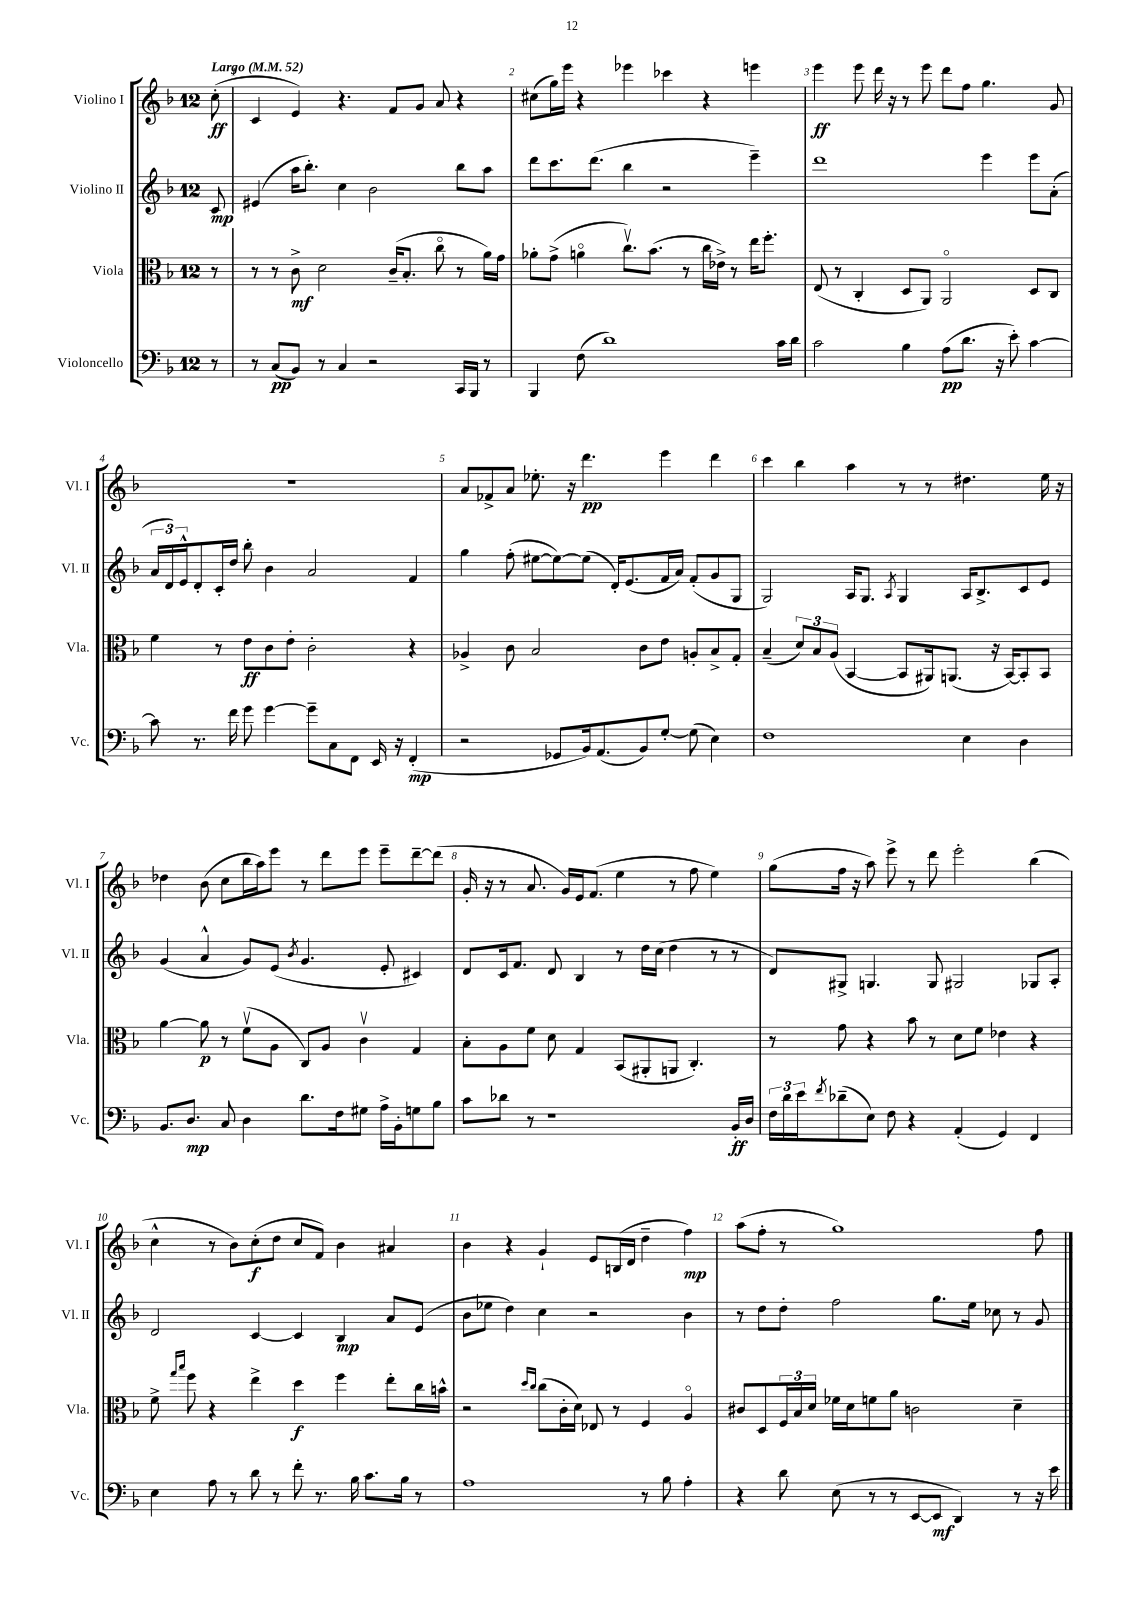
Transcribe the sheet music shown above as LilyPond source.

<<
\new StaffGroup <<
\new Staff = "s0" \with { instrumentName = "Violino I" shortInstrumentName = "Vl. I" } {
    \clef treble \key f \major \once \override Staff.TimeSignature.style = #'single-digit \time 12/8 \partial 8 \tempo "Largo" 4 = 52
    c''8-.\ff( |
    c'4 e'4) r4. f'8 g'8 a'8 r4 |
    cis''8( g''16) e'''16 r4 ees'''4 ces'''4 r4 e'''4 |
    e'''4\ff e'''8 d'''16 r16 r8 e'''8 d'''8 f''8 g''4. g'8 |
    R1. |
    a'8 fes'8-> a'8 ees''8.-. r16 d'''4.\pp e'''4 d'''4 |
    c'''4 bes''4 a''4 r8 r8 dis''4. e''16 r16 |
    des''4 bes'8( c''8 bes''16 a''16) e'''8 r8 d'''8 e'''8 e'''8-- d'''8~-- d'''8( |
    g'16-. r16 r8 a'8. g'16) e'16 f'8.( e''4 r8 f''8 e''4) |
    g''8( f''16 r16 a''8) e'''8-> r8 d'''8 e'''2-. bes''4( |
    c''4-^ r8 bes'8) c''8-.\f( d''8 c''8 f'8) bes'4 ais'4 |
    bes'4 r4 g'4-! e'8 b16( d'16 d''4-- f''4\mp) |
    a''8( f''8-. r8 g''1) f''8 \bar "|." |
}
\new Staff = "s1" \with { instrumentName = "Violino II" shortInstrumentName = "Vl. II" } {
    \clef treble \key f \major \once \override Staff.TimeSignature.style = #'single-digit \time 12/8 \partial 8
    c'8\mp |
    eis'4( a''16 bes''8.-.) c''4 bes'2 bes''8 a''8 |
    d'''8 c'''8. d'''8.( bes''4 r2 e'''4--) |
    d'''1 e'''4 e'''8 a'8-.( |
    \tuplet 3/2 { a'16 d'16) e'16-^ } d'8-. c'16-. d''16 bes''8-. bes'4 a'2 f'4 |
    g''4 f''8-.( eis''8~ eis''8~) eis''8( d'16-.) e'8.( f'16 a'16) f'8-.( g'8 g8 |
    g2) a16 g8. \acciaccatura { a8 } g4 a16 bes8.-> c'8 e'8 |
    g'4( a'4-^ g'8) e'8( \acciaccatura { bes'8 } g'4. e'8-. cis'4) |
    d'8 c'16 f'8. d'8 bes4 r8 d''16 c''16( d''4 r8 r8 |
    d'8) gis8-> g4. g8 gis2 ges8 a8-. |
    d'2 c'4~ c'4 bes4\mp a'8 e'8( |
    bes'8 ees''8 d''4) c''4 r2 bes'4 |
    r8 d''8 d''8-. f''2 g''8. e''16 ces''8 r8 g'8 \bar "|." |
}
\new Staff = "s2" \with { instrumentName = "Viola" shortInstrumentName = "Vla." } {
    \clef alto \key f \major \once \override Staff.TimeSignature.style = #'single-digit \time 12/8 \partial 8
    r8 |
    r8 r8 c'8->\mf d'2 c'16--( bes8.-. c''8\flageolet r8 a'16) g'16 |
    aes'8-. g'8->( a'4\flageolet c''8.\upbow) bes'8.( r8 c''16 ees'16->) r8 e''16 f''8.-. |
    e8( r8 c4-. d8 a,8) a,2\flageolet d8 c8 |
    f'4 r8 e'8\ff c'8 e'8-. c'2-. r4 |
    aes4-> c'8 bes2 c'8 e'8 a8-. bes8-> g8-. |
    bes4--( \tuplet 3/2 { d'8) bes8 a8( } bes,4~ bes,8 ais,16) a,8.( r16 bes,16~) bes,8-. bes,8 |
    a'4~ a'8\p r8 f'8\upbow( a8 c8) a8 c'4\upbow g4 |
    bes8-. a8 f'8 d'8 g4 bes,8( ais,8-. a,8 c4.-.) |
    r8 g'8 r4 bes'8 r8 d'8 f'8 ees'4 r4 |
    f'8-> \grace { g''16 bes''16 } f''8 r4 e''4-> d''4\f f''4 e''8-. c''16 b'16-^ |
    r2 \grace { d''16 c''16 } c''8( c'16-. d'16) ees8 r8 f4 a4\flageolet |
    cis'8 d8 \tuplet 3/2 { f16 bes16 d'16 } fes'16 d'16 f'8 a'8 c'2 d'4-- \bar "|." |
}
\new Staff = "s3" \with { instrumentName = "Violoncello" shortInstrumentName = "Vc." } {
    \clef bass \key f \major \once \override Staff.TimeSignature.style = #'single-digit \time 12/8 \partial 8
    r8 |
    r8 c8\pp( bes,8) r8 c4 r2 c,16 bes,,16 r8 |
    bes,,4 f8( d'1) c'16 d'16 |
    c'2 bes4 a8\pp( d'8. r16 e'8-.) c'4~ |
    c'8 r8. f'16 g'8 g'4~ g'8-- c8 f,8 e,16 r16 f,4-.\mp( |
    r2 ges,8 bes,16) a,8.( bes,8) g8~-. g8( e4) |
    f1 e4 d4 |
    bes,8. d8.\mp c8 d4 d'8. f16 gis8 a16-> bes,16-. g8 bes8 |
    c'8 des'8 r8 r1 bes,16-.\ff d16 |
    \tuplet 3/2 { f16 d'16 e'16 } \acciaccatura { f'8 } des'8--( e8) f8 r4 a,4-.( g,4) f,4 |
    e4 a8 r8 d'8 r8 f'8-. r8. bes16 c'8. bes16 r8 |
    a1 r8 bes8 a4-. |
    r4 d'8 e8( r8 r8 e,8~ e,8\mf d,4) r8 r16 e'16 \bar "|." |
}
>>
>>
\layout { \context { \Score \override BarNumber.break-visibility = ##(#f #t #t) barNumberVisibility = #all-bar-numbers-visible } }
